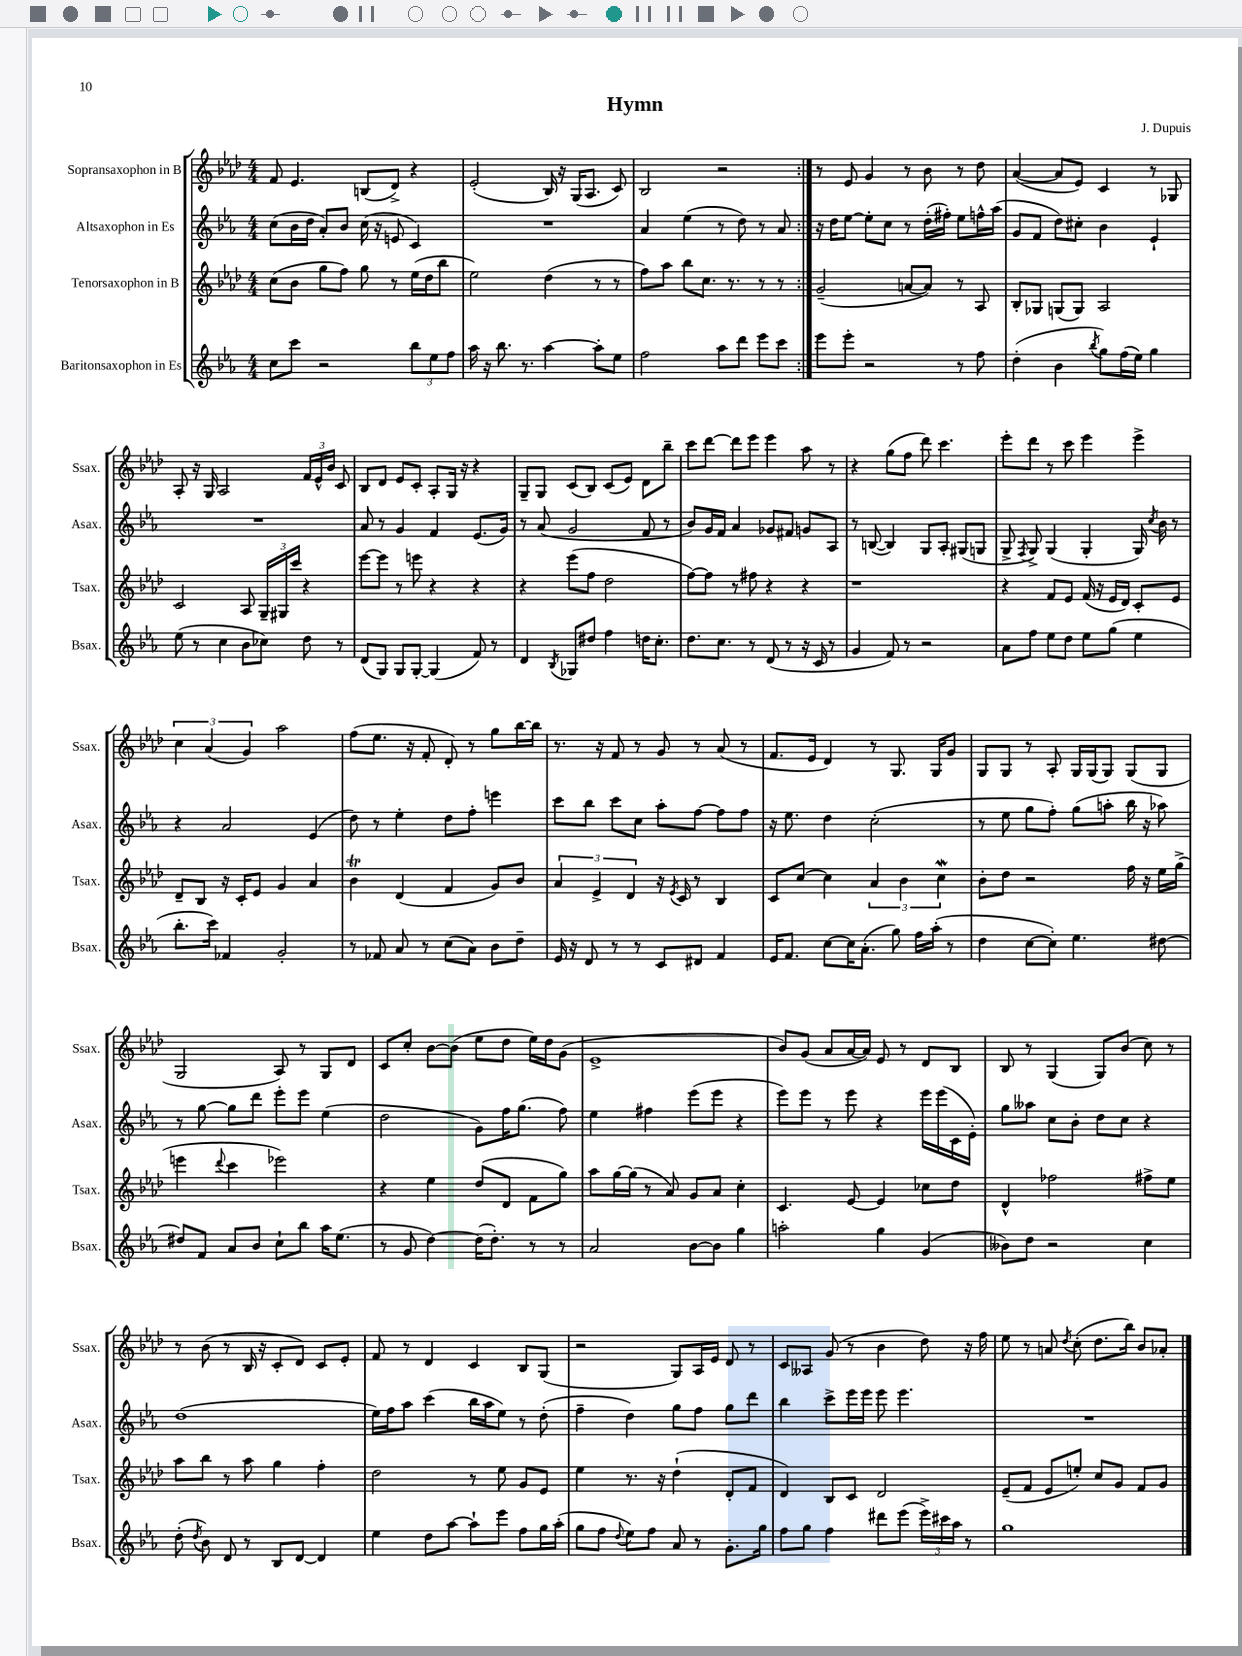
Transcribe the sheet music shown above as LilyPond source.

\header { title = "Hymn" composer = "J. Dupuis" }
<<
\new StaffGroup <<
\new Staff = "s0" \with { instrumentName = "Sopransaxophon in B" shortInstrumentName = "Ssax." } {
    \clef treble \key aes \major \numericTimeSignature \time 4/4
    \autoBeamOff \repeat volta 2 { f'8 ees'4. b8[( des'8]->) r4 |
    ees'2-.( bes16) r16 g16[( aes8.] c'8) |
    bes2 r2 | }
    r8 ees'8 g'4 r8 bes'8 r8 des''8 |
    aes'4~( aes'8[ ees'8]) c'4 r8 ges8 |
    aes8-. r16 g16 aes2 \tuplet 3/2 { f'16[ ees'16-^ bes'16] } c'8 |
    bes8[ des'8] ees'8[ c'8]-. aes8[-. g16] r16 r4 |
    g8[-- g8] c'8[( bes8]) c'8[( ees'8]) des'8[ bes''8]-- |
    c'''8[ des'''8]~ des'''8[ ees'''8] ees'''4 aes''8 r8 |
    r4 g''8[( f''8] des'''8) c'''4. |
    ees'''8[-. des'''8] r8 c'''8 ees'''4 ees'''4-> |
    \tuplet 3/2 { c''4 aes'4( g'4) } aes''2 |
    f''8[( ees''8.] r16 f'8-. des'8-.) r8 g''8[ bes''16~ bes''16] |
    r8. r16 f'8 r8 g'8 r8 aes'8( r8 |
    f'8.[ ees'16] des'4) r8 g8. g16[ g'8] |
    g8[ g8] r8 aes8-. g16[ g16( g8]) g8[( g8] |
    g2 aes8) r8 g8[ des'8] |
    c'8[ c''8]-. bes'8[~ bes'8]( ees''8[ des''8] ees''16[) des''16 g'8]( |
    ees'1-> |
    bes'8[) g'8]( aes'8[ aes'16~ aes'16]) ees'8 r8 des'8[ bes8] |
    bes8 r8 g4( g8[) bes'8]( c''8) r8 |
    r8 bes'8( r8 bes16 r16 c'8[-. des'8]) c'8[ ees'8]-. |
    f'8 r8 des'4 c'4 bes8[ g8]( |
    r2 g8[) aes16 ees'16] des'8 r8 |
    c'8[ aeses8] g'8( r8 bes'4 des''8) r16 f''16 |
    ees''8 r8 a'8 \acciaccatura { des''8 } c''8-.( des''8.[ bes''16]) bes'8[ aes'8]-. \bar "|." |
}
\new Staff = "s1" \with { instrumentName = "Altsaxophon in Es" shortInstrumentName = "Asax." } {
    \clef treble \key ees \major \numericTimeSignature \time 4/4
    \autoBeamOff \repeat volta 2 { c''8[( bes'16 d''16] aes'8[-.) bes'8] c''16( r16 e'8 c'4) |
    R1 |
    aes'4 ees''4( r8 d''8) r8 aes'8 | }
    r16 d''16[ ees''8]~ ees''8[-. c''8] r8 d''16[-.( fis''16]-.) ees''8[ f''16-^ aes''16]( |
    g'8[ f'8] d''8[) cis''8]-. bes'4 ees'4-! |
    R1 |
    aes'8 r8 g'4 f'4 ees'8.[( g'16]) |
    r8 aes'8( g'2 f'8 r8 |
    bes'8[) g'16 f'16] aes'4 ges'8[ fis'8] g'8[ aes8] |
    r8 b8~( b4) g8[ aes8]-. gis8[( g8] |
    g8-> \acciaccatura { f8 } g8->) g4( g4-. g16) \acciaccatura { c''8 } bes'16 r8 |
    r4 aes'2 ees'4( |
    d''8) r8 ees''4-. d''8[ f''8]-. e'''4 |
    c'''8[ bes''8] c'''8[ c''8] aes''8[-. f''8]~ f''8[ f''8] |
    r16 ees''8. d''4 c''2-.( |
    r8 ees''8 g''8[ f''8]-.) g''8[( a''8]-. bes''16 r16 aes''8) |
    r8 g''8~ g''8[ d'''8] ees'''8[-. ees'''8] ees''4( |
    d''2 g'8[) f''16 g''8.]( f''8) |
    ees''4 fis''4 ees'''8[( ees'''8] r4 |
    ees'''8[) ees'''8] r8 ees'''8 r4 ees'''16[ ees'''16( c'16 ees'16]-.) |
    g''8[ aeses''8] c''8[ bes'8]-. d''8[ c''8] r4 |
    d''1( |
    ees''16[) f''16 aes''8] c'''4( bes''16[ aes''16 ees''8]) r8 d''8-.( |
    f''4-- d''4) g''8[ f''8] g''8[ d'''8] |
    bes''4 c'''8[-> ees'''16 ees'''16] ees'''8 ees'''4. |
    R1 \bar "|." |
}
\new Staff = "s2" \with { instrumentName = "Tenorsaxophon in B" shortInstrumentName = "Tsax." } {
    \clef treble \key aes \major \numericTimeSignature \time 4/4
    \autoBeamOff \repeat volta 2 { c''8[( bes'8] g''8[ f''8]) g''8 r8 ees''16[( des''16 bes''8] |
    ees''2) des''4( r8 r8 |
    f''8[) aes''8] bes''8[ c''8.] r8. r8 r8 | }
    g'2--( a'8[~ a'8]) r8 aes8 |
    bes8[-. ges8] g8[( g8]) aes2 |
    c'2 aes8 \tuplet 3/2 { g16[-- gis16 c'''16] } r4 |
    ees'''8[~ ees'''8] r8 e'''8 r4 r4 |
    r4 ees'''8[( f''8] des''2 |
    f''8[~) f''8] r8 fis''8 r4 r4 |
    r1 |
    r4 f'8[ ees'8] f'16( r16 ees'16[ des'16]) c'8[-. ees'8] |
    des'8[-- bes8] r16 c'16[-. ees'8] g'4 aes'4 |
    bes'4\trill des'4( f'4 g'8[) bes'8] |
    \tuplet 3/2 { aes'4 ees'4-> des'4 } r16 \acciaccatura { ees'8 } c'16 r8 bes4 |
    c'8[ c''8]~ c''4 \tuplet 3/2 { aes'4 bes'4 c''4\mordent } |
    bes'8[-. des''8] r2 f''16 r16 ees''16[ g''16]->( |
    e'''4 \appoggiatura { des'''8 } c'''4 ees'''2) |
    r4 ees''4 des''8[( des'8] f'8[ g''8]) |
    aes''8[ g''16~ g''16]( r8 aes'8) g'8[ aes'8] c''4-. |
    c'4. ees'8~ ees'4 ces''8[ des''8] |
    des'4-^ fes''2 fis''8[-> ees''8] |
    aes''8[ bes''8] r8 aes''8 g''4 f''4-. |
    des''2 r8 ees''8 g'8[ ees'8] |
    ees''4 r8. r16 des''4-!( des'8[-. f'8] |
    des'4) bes8[ c'8] des'2 |
    ees'8[--( f'8] ees'8[ e''8]-.) c''8[ g'8] f'8[ g'8] \bar "|." |
}
\new Staff = "s3" \with { instrumentName = "Baritonsaxophon in Es" shortInstrumentName = "Bsax." } {
    \clef treble \key ees \major \numericTimeSignature \time 4/4
    \autoBeamOff \repeat volta 2 { c''8[ c'''8] r2 \tuplet 3/2 { bes''8[ ees''8 f''8] } |
    aes''16 r16 bes''8. r8. aes''4~ aes''8[-. ees''8] |
    f''2 aes''8[ d'''8] ees'''8[ c'''8] | }
    ees'''8[ ees'''8]-. r2 r8 f''8 |
    d''4-.( bes'4 \acciaccatura { bes''8 } g''8[) f''16( ees''16]) g''4 |
    ees''8( r8 c''4 bes'8[ ces''8]) d''8 r8 |
    d'8[( g8]) g8[ g8]~-. g4( f'8) r8 |
    d'4 \acciaccatura { bes8 } ges8[ dis''8] f''4 d''16[ c''8.]-. |
    d''8.[ c''8.] r8 d'8( r8 r16 c'16 r8 |
    g'4 f'8) r8 r2 |
    aes'8[ f''8] ees''8[ d''8] ees''8[ g''8]( ees''4 |
    bes''8.[-. c'''16]) fes'4 g'2-. |
    r8 fes'8 aes'8 r8 c''8[( aes'8]) bes'8[ d''8]-- |
    ees'16 r16 d'8 r8 r8 c'8[ dis'8] f'4 |
    ees'16[ f'8.] c''8[~ c''16 aes'8.]-.( g''8) f''16[ aes''16]-.( r8 |
    d''4 c''8[~ c''8]-.) ees''4. dis''8~ |
    dis''8[ f'8] aes'8[ bes'8] c''8[-! bes''8] aes''16[ ees''8.]( |
    r8 g'8 d''4~) d''16[( d''8.]-.) r8 r8 |
    aes'2 bes'8[~ bes'8] g''4 |
    a''2-. g''4 g'4( |
    beses'8[) d''8] r2 c''4 |
    d''8-.( \acciaccatura { d''8 } bes'8) d'8 r8 bes8[ d'8]~ d'4 |
    ees''4 d''8[ aes''8]~ aes''8[-! ees'''8] f''8[ g''16 aes''16]-.( |
    g''8[ f''8] \appoggiatura { d''8 } ees''8[) f''8] aes'8 r8 g'8.[-. g''16] |
    f''8[ g''8] f''4 dis'''8[ ees'''8]( \tuplet 3/2 { ees'''16[->) cis'''16 aes''16] } r8 |
    g''1 \bar "|." |
}
>>
>>
\layout { \context { \Score \remove "Bar_number_engraver" } }
